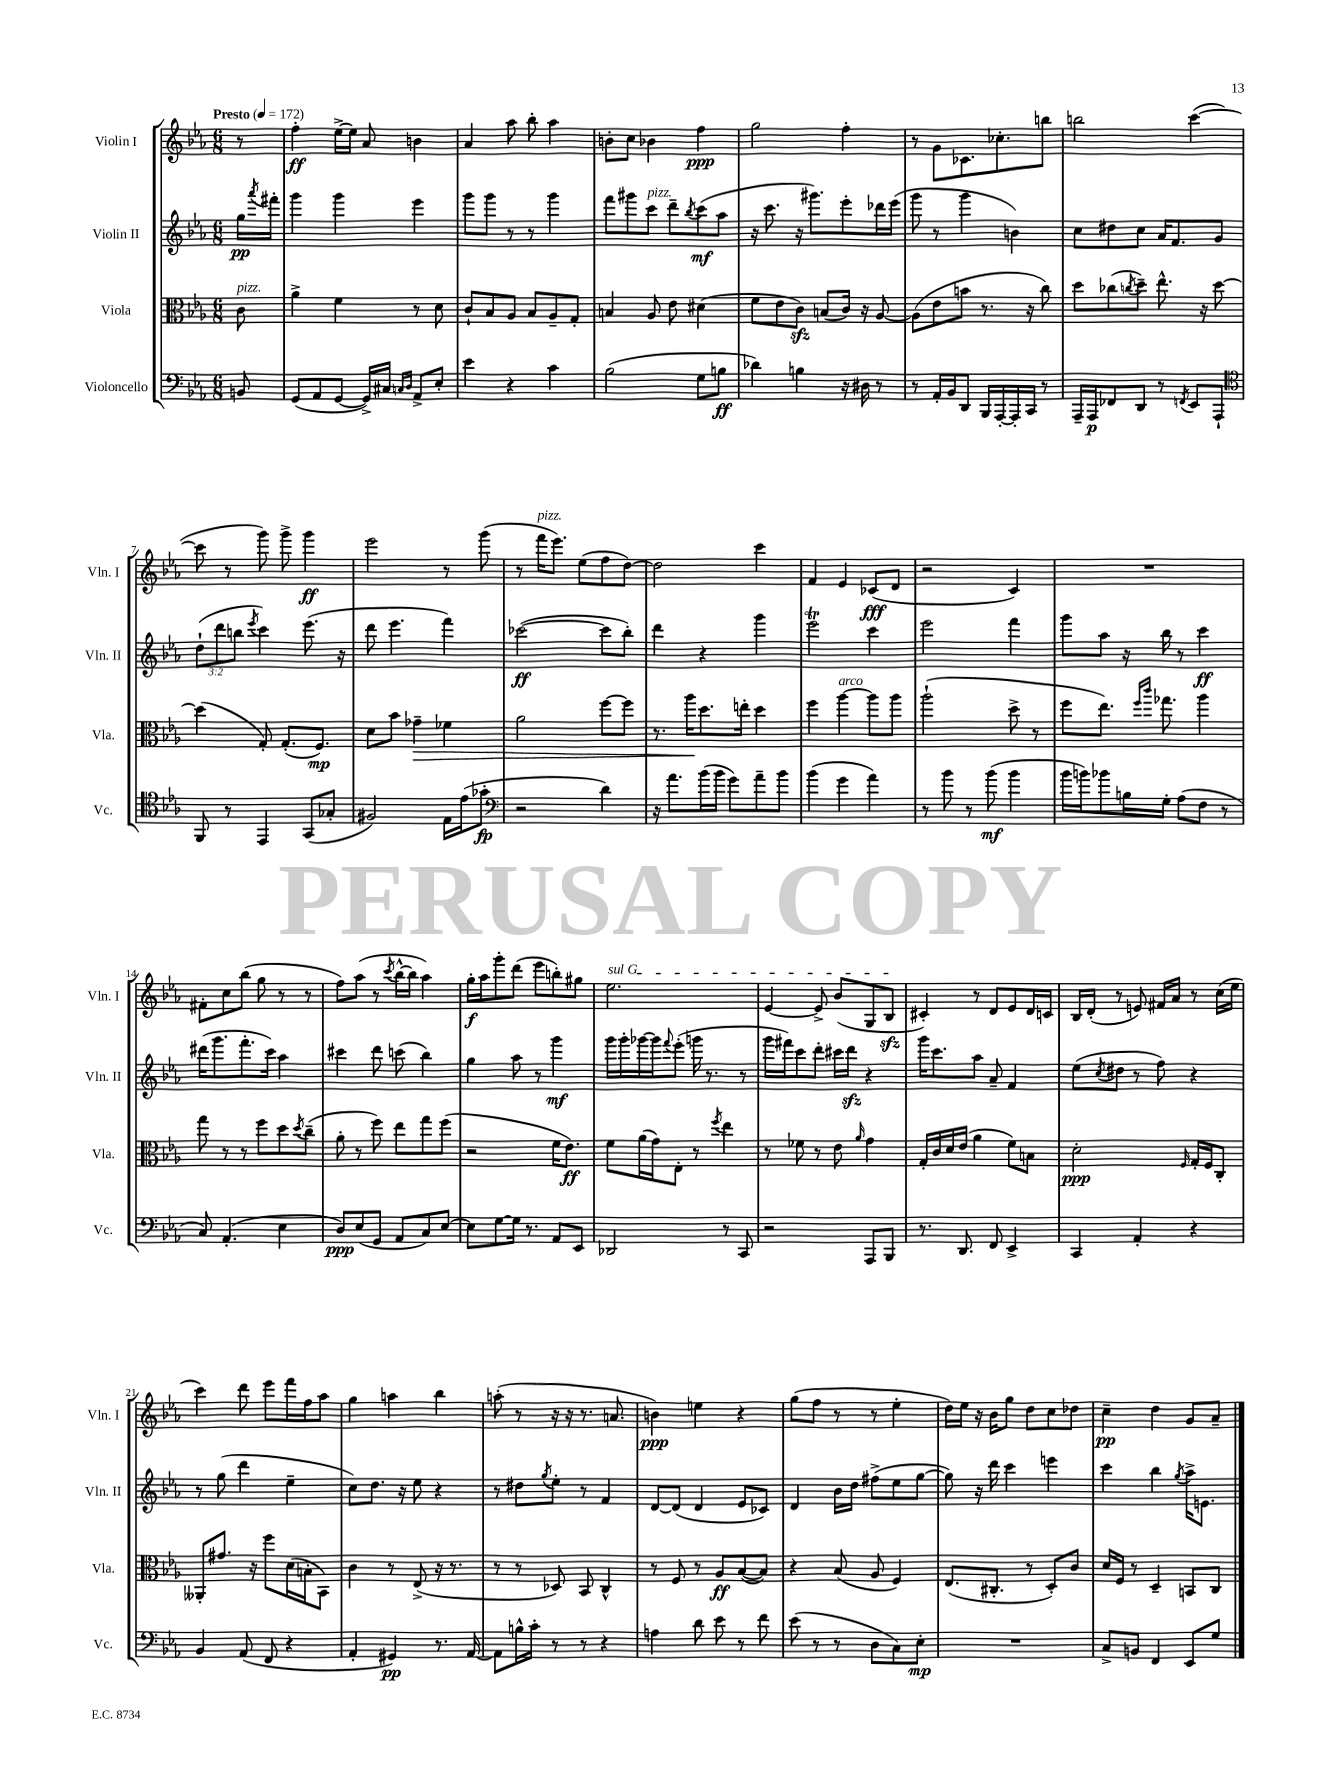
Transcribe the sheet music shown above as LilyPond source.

<<
\new StaffGroup <<
\new Staff = "s0" \with { instrumentName = "Violin I" shortInstrumentName = "Vln. I" } {
    \clef treble \key ees \major \numericTimeSignature \time 6/8 \partial 8 \tempo "Presto" 4 = 172
    r8 |
    f''4-.\ff ees''16~-> ees''16 aes'8 b'4 |
    aes'4 aes''8 bes''8-. aes''4 |
    b'8-. c''8 bes'4 f''4\ppp |
    g''2 f''4-. |
    r8 g'8 ces'8. ces''8.-. b''8 |
    b''2 c'''4~( |
    c'''8 r8 g'''8) g'''8-> g'''4\ff |
    ees'''2 r8 g'''8( |
    r8 f'''16^\markup { \italic "pizz." } ees'''8.) ees''8( f''8 d''8~) |
    d''2 c'''4 |
    f'4 ees'4 ces'8\fff( d'8 |
    r2 c'4) |
    R2. |
    fis'8-. c''8 bes''8( g''8 r8 r8 |
    f''8) aes''8( r8 \acciaccatura { c'''8 } bes''16~-^ bes''16 aes''4) |
    g''16-.\f aes''16 g'''8-. d'''8( ees'''8 b''8-.) gis''8 |
    \once \override TextSpanner.bound-details.left.text = \markup { \italic "sul G" } ees''2.\startTextSpan |
    ees'4~ ees'8-> bes'8( g8 bes8\sfz\stopTextSpan |
    cis'4-.) r8 d'8 ees'8 d'16 c'16 |
    bes16 d'16-.( r8 e'8) fis'16 aes'16 r8 c''16( ees''16 |
    c'''4) d'''8 ees'''8 f'''16 f''16 aes''8 |
    g''4 a''4 bes''4 |
    a''8-.( r8 r16 r16 r8. a'8. |
    b'4\ppp) e''4 r4 |
    g''8( f''8 r8 r8 ees''4-. |
    d''16) ees''16 r16 bes'16 g''8 d''8 c''8 des''8 |
    c''4--\pp d''4 g'8 aes'8-- \bar "|." |
}
\new Staff = "s1" \with { instrumentName = "Violin II" shortInstrumentName = "Vln. II" } {
    \clef treble \key ees \major \numericTimeSignature \time 6/8 \override Staff.TupletNumber.text = #tuplet-number::calc-fraction-text \partial 8
    g''16\pp \acciaccatura { aes'''8 } fis'''16-. |
    g'''4 g'''4 ees'''4 |
    g'''8 g'''8 r8 r8 g'''4 |
    f'''8 gis'''8 c'''8^\markup { \italic "pizz." } d'''8-- \acciaccatura { bes''8 } c'''8\mf( aes''8 |
    r16 c'''8. r16 gis'''8.) ees'''8-. des'''16 ees'''16( |
    g'''8 r8 g'''4 b'4) |
    c''8 dis''8 c''8 aes'16 f'8. g'8 |
    \tuplet 3/2 { d''8-!( d'''8 b''8 } \acciaccatura { ees'''8 } c'''4) ees'''8.( r16 |
    d'''8 ees'''4. f'''4) |
    ces'''2~\ff( ces'''8 bes''8-.) |
    d'''4 r4 g'''4 |
    ees'''2\trill c'''4 |
    ees'''2 f'''4 |
    g'''8 aes''8 r16 bes''16 r8 c'''4\ff |
    dis'''16( g'''8. f'''8.-. c'''16) aes''4 |
    cis'''4 d'''8 c'''8( bes''4) |
    g''4 aes''8 r8 g'''4\mf |
    g'''16 g'''16-. ges'''16~ ges'''16 \appoggiatura { f'''8 } ees'''8-.( g'''16 r8. r8 |
    g'''16 fis'''16) c'''8 d'''8-. cis'''16 d'''16\sfz r4 |
    g'''16 c'''8. aes''8 aes'8-- f'4 |
    ees''8( \acciaccatura { c''8 } dis''8 r8 f''8) r4 |
    r8 g''8( d'''4 ees''4-- |
    c''8) d''8. r16 ees''8 r4 |
    r8 dis''8 \acciaccatura { g''8 } ees''8-. r8 f'4 |
    d'8~ d'8( d'4 ees'8 ces'8) |
    d'4 bes'16 d''16 fis''8->( ees''8 g''8~ |
    g''8) r16 d'''16 c'''4 e'''4 |
    c'''4 bes''4 \acciaccatura { g''8 } aes''16-> e'8. \bar "|." |
}
\new Staff = "s2" \with { instrumentName = "Viola" shortInstrumentName = "Vla." } {
    \clef alto \key ees \major \numericTimeSignature \time 6/8 \partial 8
    c'8^\markup { \italic "pizz." } |
    aes'4-> f'4 r8 d'8 |
    c'8-! bes8 aes8 bes8 aes8-- g8-. |
    b4 aes8 ees'8 dis'4( |
    f'8 ees'8 c'8\sfz) b8( c'16) r16 aes8~ |
    aes8( ees'8 b'8 r8. r16 c''8) |
    d''8 ces''8( \acciaccatura { c''8 } d''8--) ees''8.-^ r16 d''8~ |
    d''4( g8-.) g8.-.( f8.\mp) |
    d'8 bes'8 ges'4--\> fes'4 |
    aes'2 f''8~ f''8 |
    r8. aes''16\! d''8. e''16-. d''4 |
    f''4 aes''4~^\markup { \italic "arco" } aes''8 aes''8 |
    aes''2-!( d''8-> r8 |
    f''8 ees''8.) \grace { f''16 c'''16 } ges''8. aes''4 |
    g''8 r8 r8 f''8 d''8 \acciaccatura { d''8 } c''8--( |
    aes'8-. r8 f''8) ees''8 g''8 f''8( |
    r2 f'16 ees'8.\ff) |
    f'8 aes'16( g'16) ees8-. r8 \acciaccatura { f''8 } ees''4 |
    r8 fes'8 r8 ees'8 \grace { aes'16 } g'4 |
    g16-. c'16 d'16 ees'16( aes'4 f'8) b8 |
    d'2-.\ppp \grace { f16 } g16-. f16 c8-. |
    aeses,8-. gis'8. r16 f''8 d'16( b16-. bes,8) |
    c'4 r8 ees8->( r16 r8. |
    r8 r8 des8) bes,8 c4-^ |
    r8 f8 r8 aes8\ff bes8~( bes8) |
    r4 bes8( aes8 f4) |
    ees8.( cis8.-. r8 d8-.) c'8 |
    d'16 f16 r8 d4-- b,8 c8 \bar "|." |
}
\new Staff = "s3" \with { instrumentName = "Violoncello" shortInstrumentName = "Vc." } {
    \clef bass \key ees \major \numericTimeSignature \time 6/8 \partial 8
    b,8 |
    g,8( aes,8 g,8~ g,16->) cis16 \grace { c16 d16 } aes,8-> ees8-. |
    ees'4 r4 c'4 |
    bes2( g8 b8\ff |
    des'4) b4 r16 dis16 r8 |
    r8 aes,16-. bes,16 d,8 bes,,16 aes,,16~-. aes,,16-. c,16 r8 |
    aes,,16-- aes,,16\p fes,8 d,8 r8 \acciaccatura { f,8 } ees,8 aes,,8-! |
    \clef tenor f,8 r8 ees,4 g,8( ges8-. |
    fis2) ees16 ees'16( ges'8-.\fp |
    \clef bass r2 d'4) |
    r16 aes'8. bes'16( bes'16 g'8) aes'8-- bes'8 |
    bes'4( g'4 aes'4) |
    r8 bes'8 r8 bes'8\mf( bes'4 |
    bes'16 b'16) bes'8 b16 g16-. aes8( f8 r8 |
    c8) aes,4.-.( ees4 |
    d8\ppp) ees8( g,8 aes,8 c8) ees8~ |
    ees8 g8~ g16 r8. aes,8 ees,8 |
    des,2 r8 c,8 |
    r2 aes,,8 bes,,8 |
    r8. d,8. f,8 ees,4-> |
    c,4 aes,4-. r4 |
    bes,4 aes,8( f,8 r4 |
    aes,4-. gis,4\pp) r8. aes,16~ |
    aes,8 b16-^ c'16-. r8 r8 r4 |
    a4 d'8 ees'8 r8 f'8 |
    ees'8( r8 r8 d8 c8) ees8-.\mp |
    R2. |
    c8-> b,8 f,4 ees,8 g8 \bar "|." |
}
>>
>>
